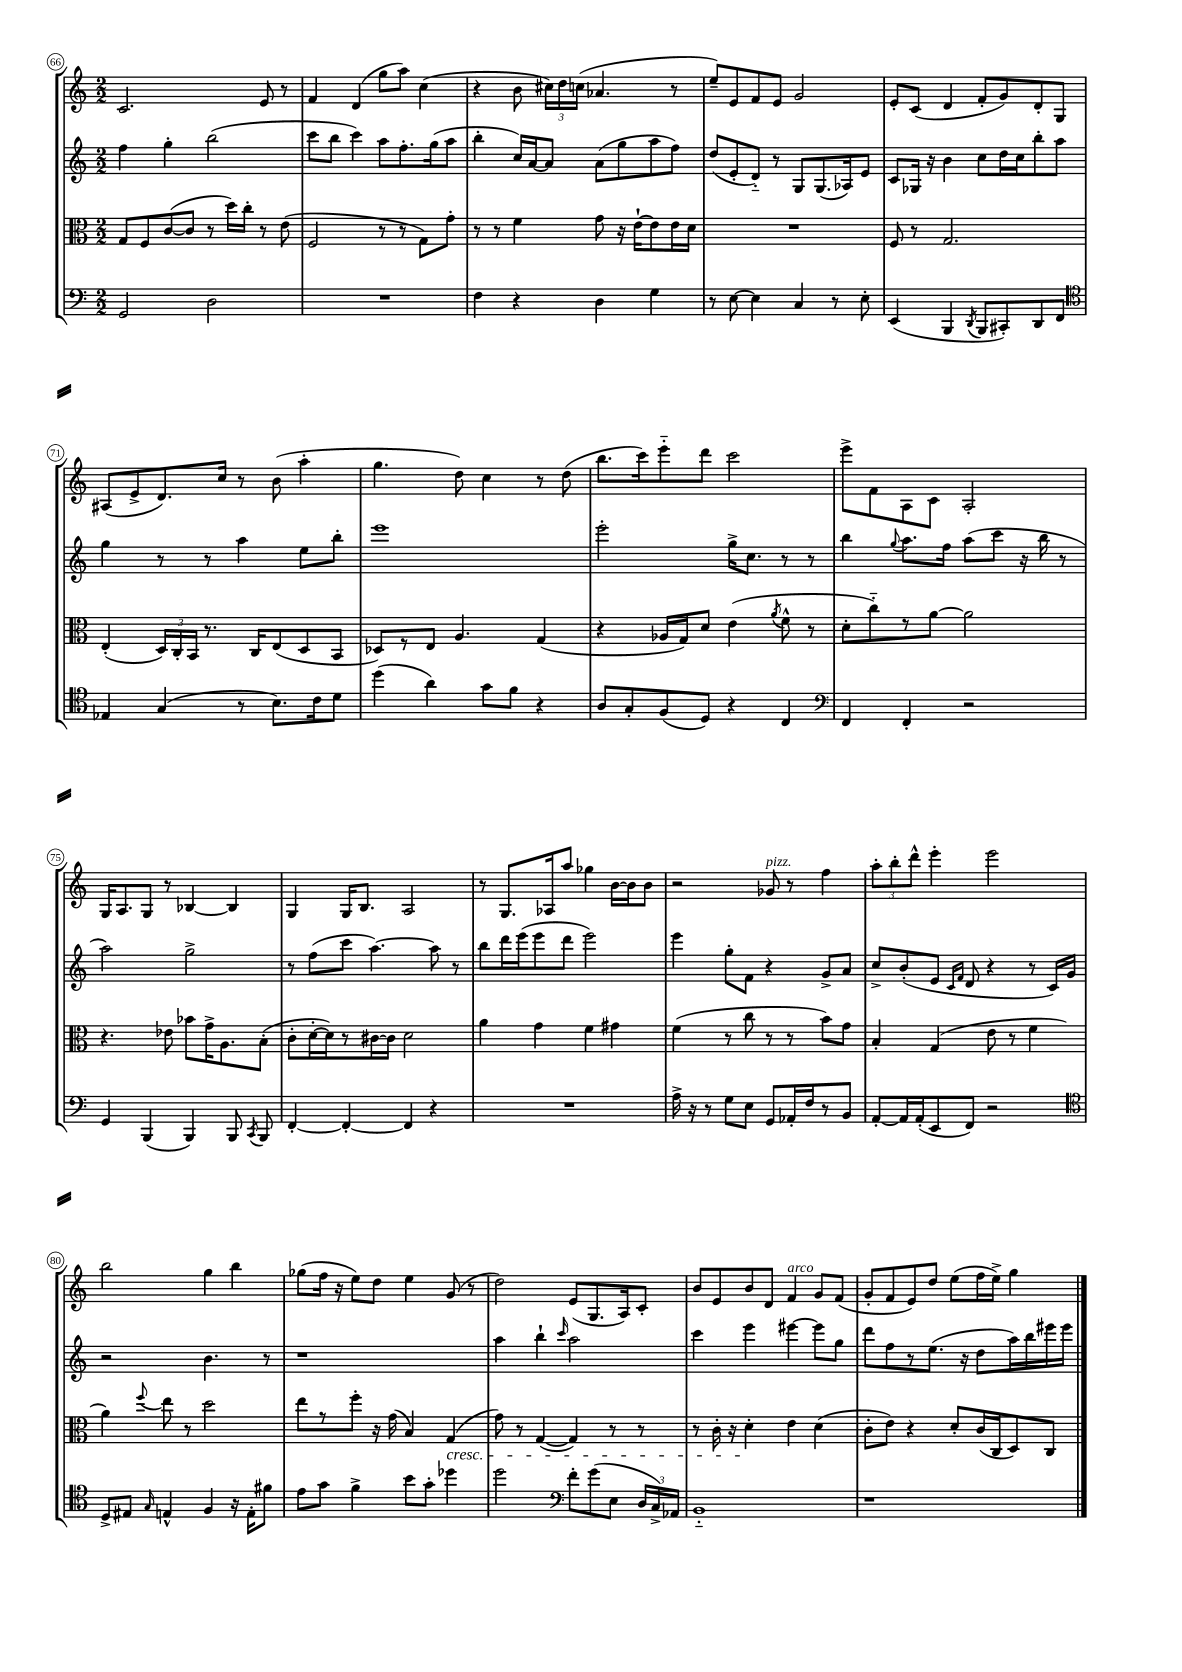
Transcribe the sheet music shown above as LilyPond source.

<<
\new StaffGroup <<
\new Staff = "s0" {
    \clef treble \key c \major \numericTimeSignature \time 2/2
    \autoBeamOff c'2. e'8 r8 |
    f'4 d'4( g''8[ a''8]) c''4( |
    r4 b'8 \tuplet 3/2 { cis''16[) d''16 c''16]( } aes'4. r8 |
    e''8[--) e'8 f'8 e'8] g'2 |
    e'8[-. c'8]( d'4 f'8[-. g'8) d'8-. g8] |
    ais8[( e'8-> d'8.) c''16] r8 b'8( a''4-. |
    g''4. d''8) c''4 r8 d''8( |
    b''8.[ c'''16) e'''8-_ d'''8] c'''2 |
    e'''8[-> f'8 a8 c'8] a2-. |
    g16[ a8. g8] r8 bes4~ bes4 |
    g4 g16[ b8.] a2 |
    r8 g8.[ aes16 a''8] ges''4 b'16[~ b'16 b'8] |
    r2 ges'8^\markup { \italic "pizz." } r8 f''4 |
    \tuplet 3/2 { a''8[-. b''8-. d'''8]-^ } e'''4-. e'''2 |
    b''2 g''4 b''4 |
    ges''8[( f''16] r16 e''8[) d''8] e''4 g'8( r8 |
    d''2) e'8[( g8. a16) c'8]-. |
    b'8[ e'8 b'8 d'8] f'4^\markup { \italic "arco" } g'8[ f'8]( |
    g'8[-. f'8 e'8) d''8] e''8[( f''16 e''16]->) g''4 \bar "|." |
}
\new Staff = "s1" {
    \clef treble \key c \major \numericTimeSignature \time 2/2
    \autoBeamOff f''4 g''4-. b''2( |
    c'''8[ b''8] c'''4) a''8[ f''8.-. g''16( a''8] |
    b''4-. c''16[) a'16~ a'8] a'8[( g''8 a''8 f''8]) |
    d''8[( e'8-. d'8]-_) r8 g8[ g8.( aes16) e'8] |
    c'8[ ges16] r16 b'4 c''8[ d''16 c''16 b''8-. a''8] |
    g''4 r8 r8 a''4 e''8[ b''8]-. |
    e'''1 |
    e'''2-. g''16[-> c''8.] r8 r8 |
    b''4 \appoggiatura { g''8 } a''8.[ f''16] a''8[( c'''8] r16 b''16 r8 |
    a''2) g''2-> |
    r8 f''8[( c'''8] a''4.~) a''8 r8 |
    b''8[ d'''16 e'''16( e'''8 d'''8] e'''2) |
    e'''4 g''8[-. f'8] r4 g'8[-> a'8] |
    c''8[-> b'8-.( e'8] \grace { c'16[ f'16] } d'8 r4 r8 c'16[) g'16] |
    r2 b'4. r8 |
    r1 |
    a''4 b''4-! \grace { c'''16 } a''2 |
    c'''4 e'''4 eis'''4~ eis'''8[ g''8] |
    d'''8[ f''8 r8 e''8.]( r16 d''8[ a''16) b''16 eis'''16 eis'''16] \bar "|." |
}
\new Staff = "s2" {
    \clef alto \key c \major \numericTimeSignature \time 2/2
    \autoBeamOff g8[ f8 c'8~( c'8] r8 d''16[) c''16]-. r8 e'8( |
    f2 r8 r8 g8[) g'8]-. |
    r8 r8 f'4 g'8 r16 e'16[~-! e'8 e'16 d'16] |
    R1 |
    f8 r8 g2. |
    e4-.( \tuplet 3/2 { d16[) c16-. b,16] } r8. c16[ e8( d8 b,8] |
    des8[) r8 e8] a4. g4( |
    r4 aes16[ g16) d'8] e'4( \acciaccatura { a'8 } f'8-^ r8 |
    d'8[-. c''8-_) r8 a'8]~ a'2 |
    r4. ees'8 bes'8[ g'16-> a8. b8]-.( |
    c'8[-. d'16~-. d'16) r8 cis'16~ cis'16] d'2 |
    a'4 g'4 f'4 gis'4 |
    f'4( r8 c''8 r8 r8 b'8[) g'8] |
    b4-. g4( e'8 r8 f'4 |
    a'4) \appoggiatura { f''8 } e''8 r8 d''2 |
    e''8[ r8 f''8]-. r16 g'16( b4) g4\cresc( |
    g'8) r8 g4~( g4) r8 r8 |
    r8 c'16-. r16 d'4-.\! e'4 d'4( |
    c'8[-. e'8]) r4 d'8[-. c'16( c16 d8) c8] \bar "|." |
}
\new Staff = "s3" {
    \clef bass \key c \major \numericTimeSignature \time 2/2
    \autoBeamOff g,2 d2 |
    R1 |
    f4 r4 d4 g4 |
    r8 e8~ e4 c4 r8 e8-. |
    e,4( b,,4 \acciaccatura { d,8 } b,,8[ cis,8-.) d,8 f,8] |
    \clef tenor ees4 g4( r8 b8.[) c'16 d'8] |
    d''4( a'4) g'8[ f'8] r4 |
    a8[ g8-. f8( d8]) r4 c4 |
    \clef bass f,4 f,4-. r2 |
    g,4 b,,4( b,,4) b,,8 \acciaccatura { c,8 } b,,8 |
    f,4~-. f,4~-. f,4 r4 |
    R1 |
    a16-> r16 r8 g8[ e8] g,8[ aes,16-. f16 r8 b,8] |
    a,8[~-. a,16 a,16-.( e,8 f,8]) r2 |
    \clef tenor d8[-> eis8] \grace { g16 } e4-^ f4 r16 e16[-. fis'8] |
    e'8[ g'8] f'4-> b'8[ g'8]-. des''4 |
    d''2 \clef bass f'8[-. g'8( e8] \tuplet 3/2 { d16[ c16->) aes,16] } |
    b,1-_ |
    r1 \bar "|." |
}
>>
>>
\layout { \context { \Score currentBarNumber = #66 \override BarNumber.stencil = #(make-stencil-circler 0.1 0.3 ly:text-interface::print) } }
